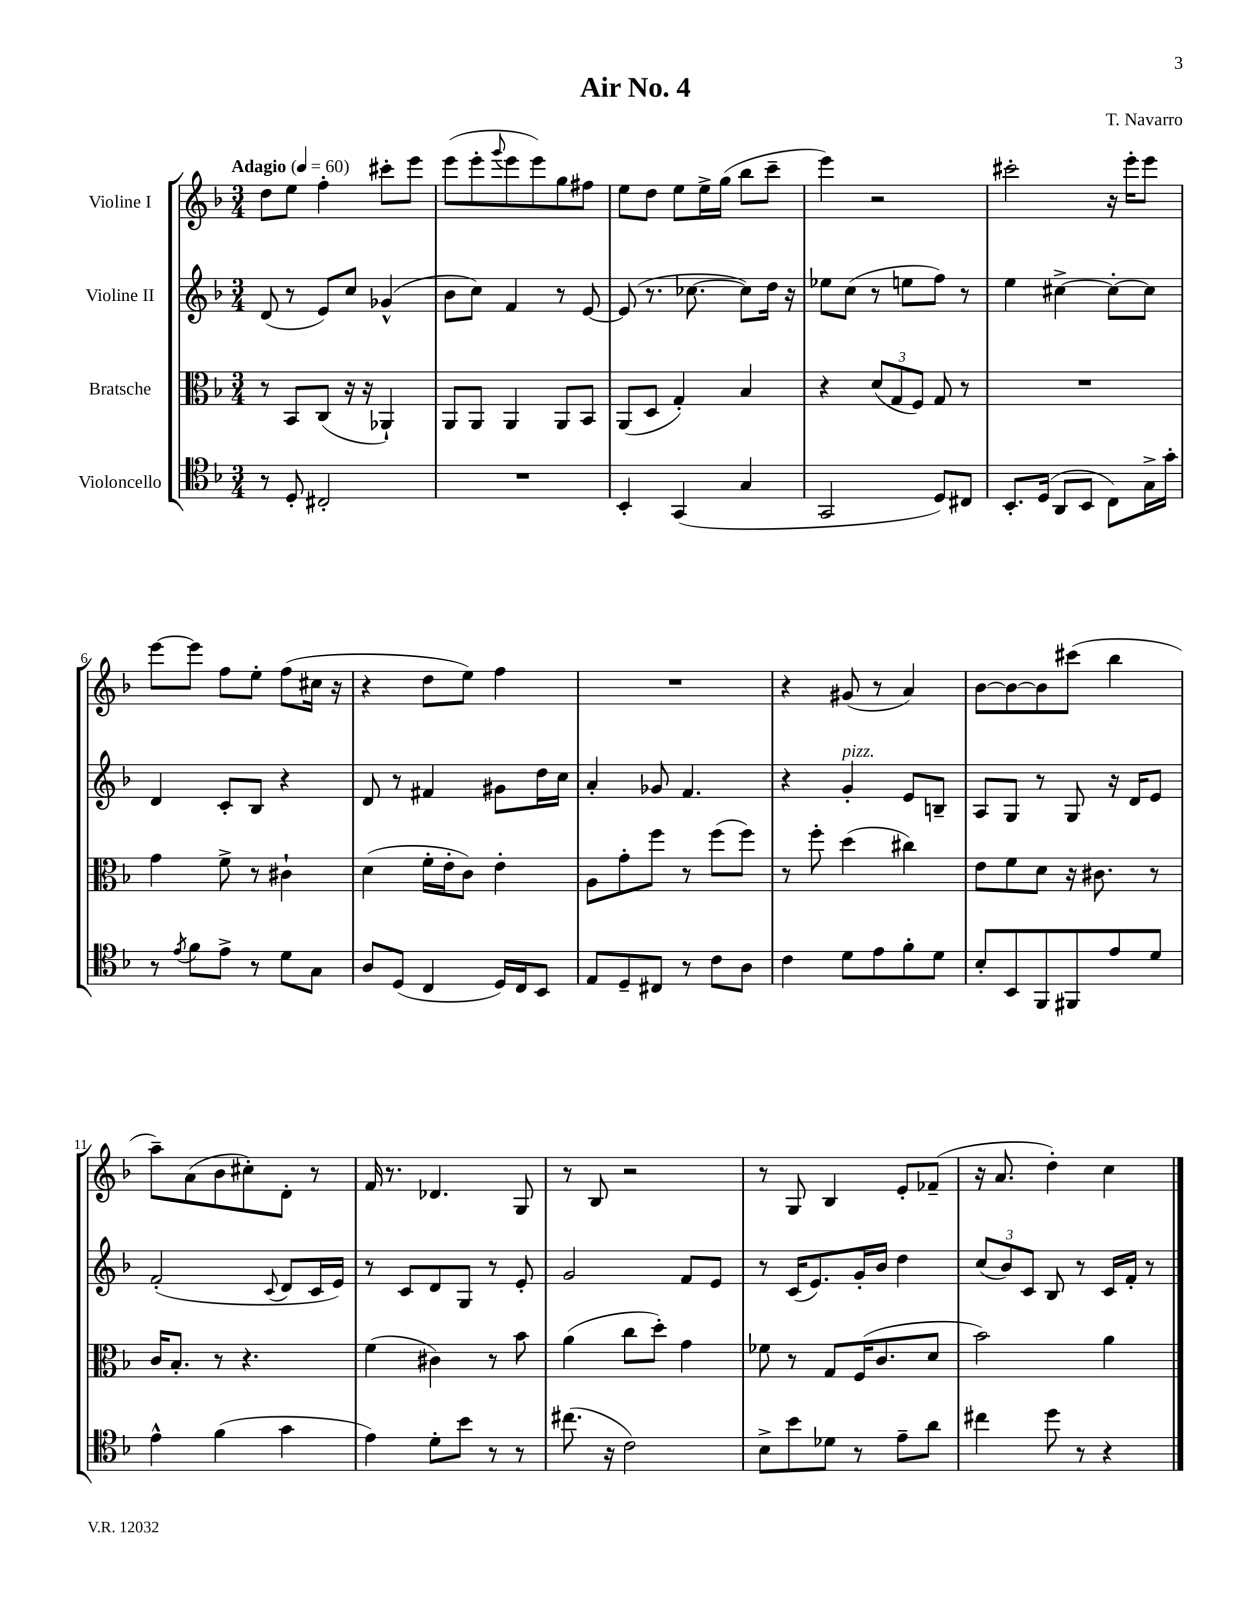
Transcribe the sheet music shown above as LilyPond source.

\header { title = "Air No. 4" composer = "T. Navarro" }
<<
\new StaffGroup <<
\new Staff = "s0" \with { instrumentName = "Violine I" } {
    \clef treble \key f \major \numericTimeSignature \time 3/4 \tempo "Adagio" 4 = 60
    d''8 e''8 f''4-. cis'''8-. e'''8 |
    e'''8( e'''8-. \appoggiatura { g'''8 } e'''8 e'''8) g''8 fis''8 |
    e''8 d''8 e''8 e''16-> g''16( bes''8 c'''8-- |
    e'''4) r2 |
    cis'''2-. r16 e'''16-. e'''8 |
    e'''8~ e'''8 f''8 e''8-. f''8( cis''16 r16 |
    r4 d''8 e''8) f''4 |
    R2. |
    r4 gis'8( r8 a'4) |
    bes'8~ bes'8~ bes'8 cis'''8( bes''4 |
    a''8--) a'8( bes'8 cis''8-.) d'8-. r8 |
    f'16 r8. des'4. g8 |
    r8 bes8 r2 |
    r8 g8 bes4 e'8-. fes'8--( |
    r16 a'8. d''4-.) c''4 \bar "|." |
}
\new Staff = "s1" \with { instrumentName = "Violine II" } {
    \clef treble \key f \major \numericTimeSignature \time 3/4
    d'8( r8 e'8) c''8 ges'4-^( |
    bes'8 c''8) f'4 r8 e'8~ |
    e'8( r8. ces''8.~ ces''8) d''16 r16 |
    ees''8 c''8( r8 e''8 f''8) r8 |
    e''4 cis''4~-> cis''8~-. cis''8 |
    d'4 c'8-. bes8 r4 |
    d'8 r8 fis'4 gis'8 d''16 c''16 |
    a'4-. ges'8 f'4. |
    r4 g'4-.^\markup { \italic "pizz." } e'8 b8-- |
    a8 g8 r8 g8 r16 d'16 e'8 |
    f'2-.( \appoggiatura { c'8 } d'8 c'16 e'16) |
    r8 c'8 d'8 g8 r8 e'8-. |
    g'2 f'8 e'8 |
    r8 c'16( e'8.) g'16-. bes'16 d''4 |
    \tuplet 3/2 { c''8( bes'8) c'8 } bes8 r8 c'16 f'16-. r8 \bar "|." |
}
\new Staff = "s2" \with { instrumentName = "Bratsche" } {
    \clef alto \key f \major \numericTimeSignature \time 3/4
    r8 bes,8 c8( r16 r16 aes,4-!) |
    a,8 a,8 a,4 a,8 bes,8 |
    a,8( d8 g4-.) bes4 |
    r4 \tuplet 3/2 { d'8( g8 f8) } g8 r8 |
    R2. |
    g'4 f'8-> r8 cis'4-! |
    d'4( f'16-. e'16-. c'8) e'4-. |
    a8 g'8-. f''8 r8 f''8( f''8) |
    r8 f''8-. d''4( cis''4) |
    e'8 f'8 d'8 r16 cis'8. r8 |
    c'16 bes8.-. r8 r4. |
    f'4( cis'4) r8 bes'8 |
    a'4( c''8 d''8-.) g'4 |
    fes'8 r8 g8 f16( c'8. d'8 |
    bes'2) a'4 \bar "|." |
}
\new Staff = "s3" \with { instrumentName = "Violoncello" } {
    \clef tenor \key f \major \numericTimeSignature \time 3/4
    r8 d8-. cis2-. |
    R2. |
    bes,4-. g,4( g4 |
    g,2 d8) cis8 |
    bes,8.-. d16( a,8 bes,8 c8) g16-> g'16-. |
    r8 \acciaccatura { e'8 } f'8 e'8-> r8 d'8 g8 |
    a8 d8( c4 d16) c16 bes,8 |
    e8 d8-- cis8 r8 c'8 a8 |
    c'4 d'8 e'8 f'8-. d'8 |
    bes8-. bes,8 f,8 fis,8 e'8 d'8 |
    e'4-^ f'4( g'4 |
    e'4) d'8-. bes'8 r8 r8 |
    cis''8.( r16 c'2) |
    bes8-> bes'8 des'8 r8 e'8-- a'8 |
    cis''4 d''8 r8 r4 \bar "|." |
}
>>
>>
